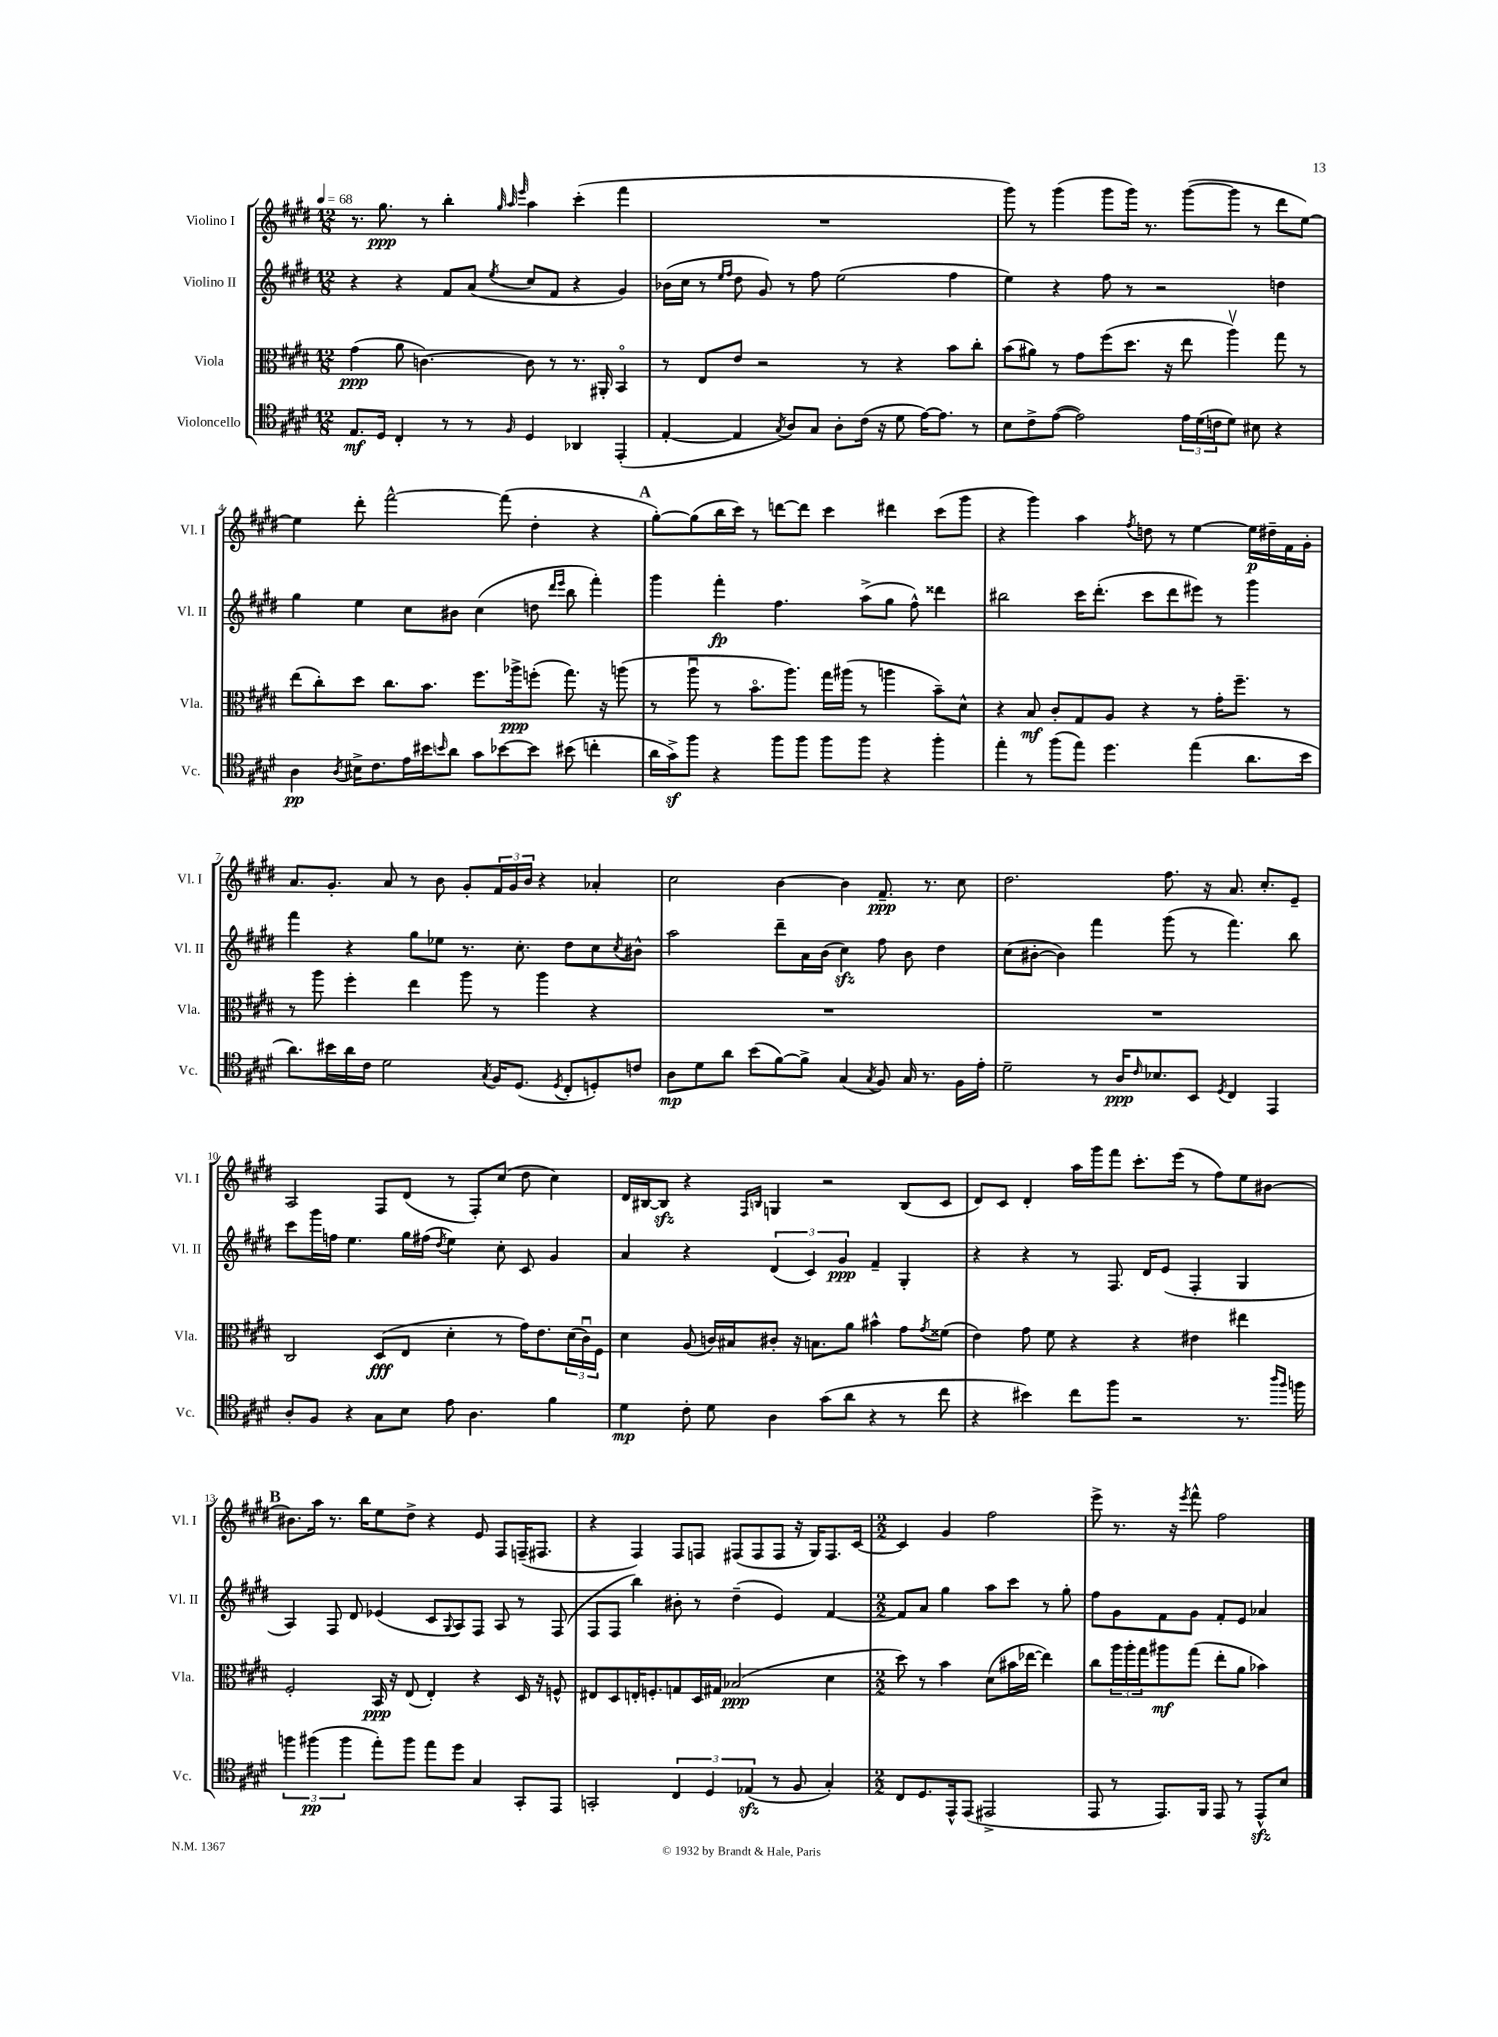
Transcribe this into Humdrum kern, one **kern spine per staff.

**kern	**kern	**kern	**kern
*staff4	*staff3	*staff2	*staff1
*clefC4	*clefC3	*clefG2	*clefG2
*k[f#c#g#d#]	*k[f#c#g#d#]	*k[f#c#g#d#]	*k[f#c#g#d#]
*M12/8	*M12/8	*M12/8	*M12/8
*MM68	*MM68	*MM68	*MM68
8.E	(4g#	4r	8.r
16D#	.	.	8.gg#
4C#'	8a	4r	.
.	[4.c)	.	8r
8r	.	8f#	4bb'
8r	.	(8a	.
.	.	.	32qqgg#
.	.	.	32qqaa
16qqF#	.	8qee	32qqeee
4D#	8c]	8cc#	4aa
.	8r	8f#	.
4AA-	8.r	4r	(4ccc#'
.	16AA#'	.	.
(4EE'	4BBo	4g#)	4fff#
=	=	=	=
[4E'	8r	(16b-	1.r
.	.	16cc#	.
.	8E	8r	.
.	.	16qqee	.
.	.	16qqff#	.
4E]	8e	8dd#	.
.	2r	8g#)	.
8qG#	.	.	.
8A)	.	8r	.
8G#	.	8ff#	.
8A'	.	(2ee	.
(16c#	8r	.	.
16r	.	.	.
8d#	4r	.	.
[16e)	.	.	.
8.e]	.	.	.
.	8b	4ff#	.
8r	8cc#'	.	.
=	=	=	=
8B	(8b	4ee)	8ggg#)
8c#^	8a#)	.	8r
([8e	8r	4r	(4ggg#
2e])	8g#	.	.
.	(8ff#	8ff#	8ggg#
.	8.dd#	8r	16ggg#)
.	.	.	8.r
.	.	2r	.
.	16r	.	.
24e	8ee	.	([8ggg#
(24d#	.	.	.
24c	.	.	.
8d#)	4aav)	.	8ggg#]
8B#	.	.	8r
4r	8gg#	4dd	8ddd#
.	8r	.	[8ee)
=	=	=	=
4A	(8ee	4gg#	4ee]
.	8cc#')	.	.
8qA	.	.	.
16B#^	8dd#	4ee	8ddd#'
8.c#	.	.	.
.	8.cc#	.	[2fff#^^
16e	.	8cc#	.
16b#	8.b	.	.
16qqb	.	.	.
8a	.	8b#	.
8g#	8.ff#	(4cc#	.
[8b-	.	.	(8fff#]
.	16aa-^	.	.
8b-]	(8ff'	8dd	4dd#'
.	.	16qqddd#	.
.	.	16qqeee	.
(8b#	8.gg#)	8bb	.
4cc'	.	4fff#')	4r
.	16r	.	.
.	(8aa	.	.
=	=	=	=
16a	8r	4ggg#	[8gg#')
16g#^)	.	.	.
8ff#	8aau	.	(8gg#]
4r	8r	4fff#'	16bb
.	.	.	16ccc#)
.	8.bo	.	8r
8ff#	.	4.ff#	[8ddd
.	8.aa)	.	.
8ff#	.	.	8ddd]
8ff#	16gg#	.	4ccc#
.	(16aa#	.	.
8ff#	8r	(8aa^	.
4r	4aa	8gg#	4ddd#
.	.	8ff#^^)	.
4ff#'	8b~)	4ddd##	(8ccc#
.	8d#^^	.	8ggg#
=	=	=	=
4ee'	4r	2bb#	4r
8r	8B	.	4ggg#)
(8ff#	8c#'	.	.
8ee)	8G#	16ccc#	4aa
.	.	(8.ddd#'	.
4.dd#	8A	.	.
.	.	.	8qff#
.	4r	8ccc#	8dd
.	.	8ddd#	8r
(4ee	8r	8eee#)	[4ee
.	16g#'	8r	.
.	8.ff#~	.	.
8.a	.	4ggg#	16ee]
.	.	.	16dd#~
.	8r	.	16f#
16b	.	.	16g#'
=	=	=	=
8.a)	8r	4fff#	8.a
.	8aa	.	.
16b#	.	.	8.g#'
16a	4ff#'	4r	.
16c#	.	.	.
2d#	.	.	8a
.	4ee	8gg#	8r
.	.	8ee-	8b
.	8aa	8.r	8g#'
8qG#	.	.	.
16F#	8r	.	24f#
.	.	.	24g#
(8.D#	.	8.cc#'	.
.	.	.	24b
.	4aa	.	4r
8qD#	.	.	.
8C#'	.	8dd#	.
8D')	4r	8cc#	4a-'
.	.	8qcc#	.
8c	.	8b#^^	.
=	=	=	=
8A	1.r	2aa	2cc#
8d#	.	.	.
8a	.	.	.
(8b	.	.	.
[8f#)	.	8ddd#~	[4b
8f#^]	.	16a	.
.	.	(16b	.
(4G#	.	4cc#)	4b]
8qG#	.	.	.
8F#)	.	8ff#	8.f#~
16G#	.	8b	.
8.r	.	.	8.r
.	.	4dd#	.
16F#	.	.	8cc#
16e'	.	.	.
=	=	=	=
2d#~	1.r	(8cc#	2.dd#
.	.	[8b#'	.
.	.	4b#])	.
8r	.	4fff#	.
16A	.	.	.
16qqc#	.	.	.
8.B-	.	.	.
.	.	(8ggg#	8.ff#
8BB	.	8r	.
.	.	.	16r
8qD#	.	.	.
4C#	.	4.fff#)	8.a
.	.	.	8.cc#'
4EE	.	.	.
.	.	8bb	8e~
=	=	=	=
8A'	2C#	8ccc#	2A
8F#	.	16ggg#	.
.	.	16ff	.
4r	.	4.ee	.
8G#	(8D#	.	8F#
8B	8E	16gg#	(8d#
.	.	(16ff#	.
.	.	8qdd#	.
8e	4d#'	4ee)	8r
4.A	.	.	8F#')
.	8r	8cc#'	(8cc#
.	16g#)	8c#	8dd#
.	8.e	.	.
4f#	.	4g#	4cc#)
.	(24d#	.	.
.	24c#u)	.	.
.	24F#	.	.
=	=	=	=
4d#	4d#	4a	16d#
.	.	.	[16B#
.	.	.	8B#]
8c#'	(8A	4r	4r
8d#	16c)	.	.
.	16B#	.	.
.	.	.	16qqF#
.	.	.	16qqB
4A	8c#'	(6d#	4G
.	16r	.	.
.	.	6c#)	.
.	8.B	.	.
(8g#	.	.	2r
.	.	6g#	.
8a	8a	.	.
4r	4b#^^	4f#~	.
8r	8g#	4G#'	(8B
.	8qg#	.	.
8cc#	(8f##	.	8c#
=	=	=	=
4r	4e)	4r	8d#)
.	.	.	8c#
4b#)	8g#	4r	4d#'
.	8f#	.	.
8cc#	4r	8r	16aa
.	.	.	16ggg#
8ff#	.	8.F#	8fff#
2r	4r	.	8.ccc#'
.	.	16d#	.
.	.	(8e	.
.	.	.	(16eee
.	4e#	4F#'	8r
.	.	.	8ff#)
8.r	4ee#	4G#	8ee
.	.	.	[8b#
16qqaa	.	.	.
16qqff#	.	.	.
16ff	.	.	.
=	=	=	=
6ff	2F#'	4A)	8.b#]
(6ff#	.	.	.
.	.	.	16aa
.	.	8F#	8.r
6ff#	.	.	.
.	.	8d#	.
.	.	.	16bb
8ee')	16BB	(4e-	8ee
.	16r	.	.
8ff#	(8E	.	8dd#^
8ee	4E')	8c#	4r
.	.	8qqG#	.
8dd#	.	8A)	.
4G#	4r	8F#	8e
.	.	8A	8F#
8GG#'	16D#	8r	(16F~
.	16r	.	8.F#
8EE	8F^^	(8F#	.
=	=	=	=
2GG'	8E#	8F#	4r
.	8D#	8F#	.
.	16E'	4bb)	4F#)
.	8.F'	.	.
6C#	8G	8b#'	8F#
.	16D#	8r	8F
6D#	.	.	.
.	16G#	.	.
.	(2B-	(4dd#~	(8F#
(6E-	.	.	.
.	.	.	8F#
8r	.	4e)	8F#
8F#	.	.	16r
.	.	.	16G#)
4G#')	4d#	[4f#	8.F#
.	.	.	[16c#
=	=	=	=
*M2/2	*M2/2	*M2/2	*M2/2
8C#	8dd#)	8f#]	4c#]
8.D#	8r	8a	.
.	4b	4gg#	4g#
16EE^^	.	.	.
(8EE	.	.	.
2EE#^	(8d#	8aa	2ff#
.	16b#	8ccc#	.
.	[16ee-	.	.
.	4ee-])	8r	.
.	.	8gg#'	.
=	=	=	=
8EE	8cc#	8ff#	8eee^
8r	24aa	8g#	8.r
.	24aa'	.	.
.	24gg#	.	.
8.EE)	8aa#	8f#	.
.	.	.	16r
.	.	.	8qeee
.	(8gg#	8g#	8fff#^^
16FF#	.	.	.
8EE	8ee'	8f#'	2ff#
8r	8a	8e	.
8EE^^	4b-)	4a-	.
8B	.	.	.
==	==	==	==
*-	*-	*-	*-
